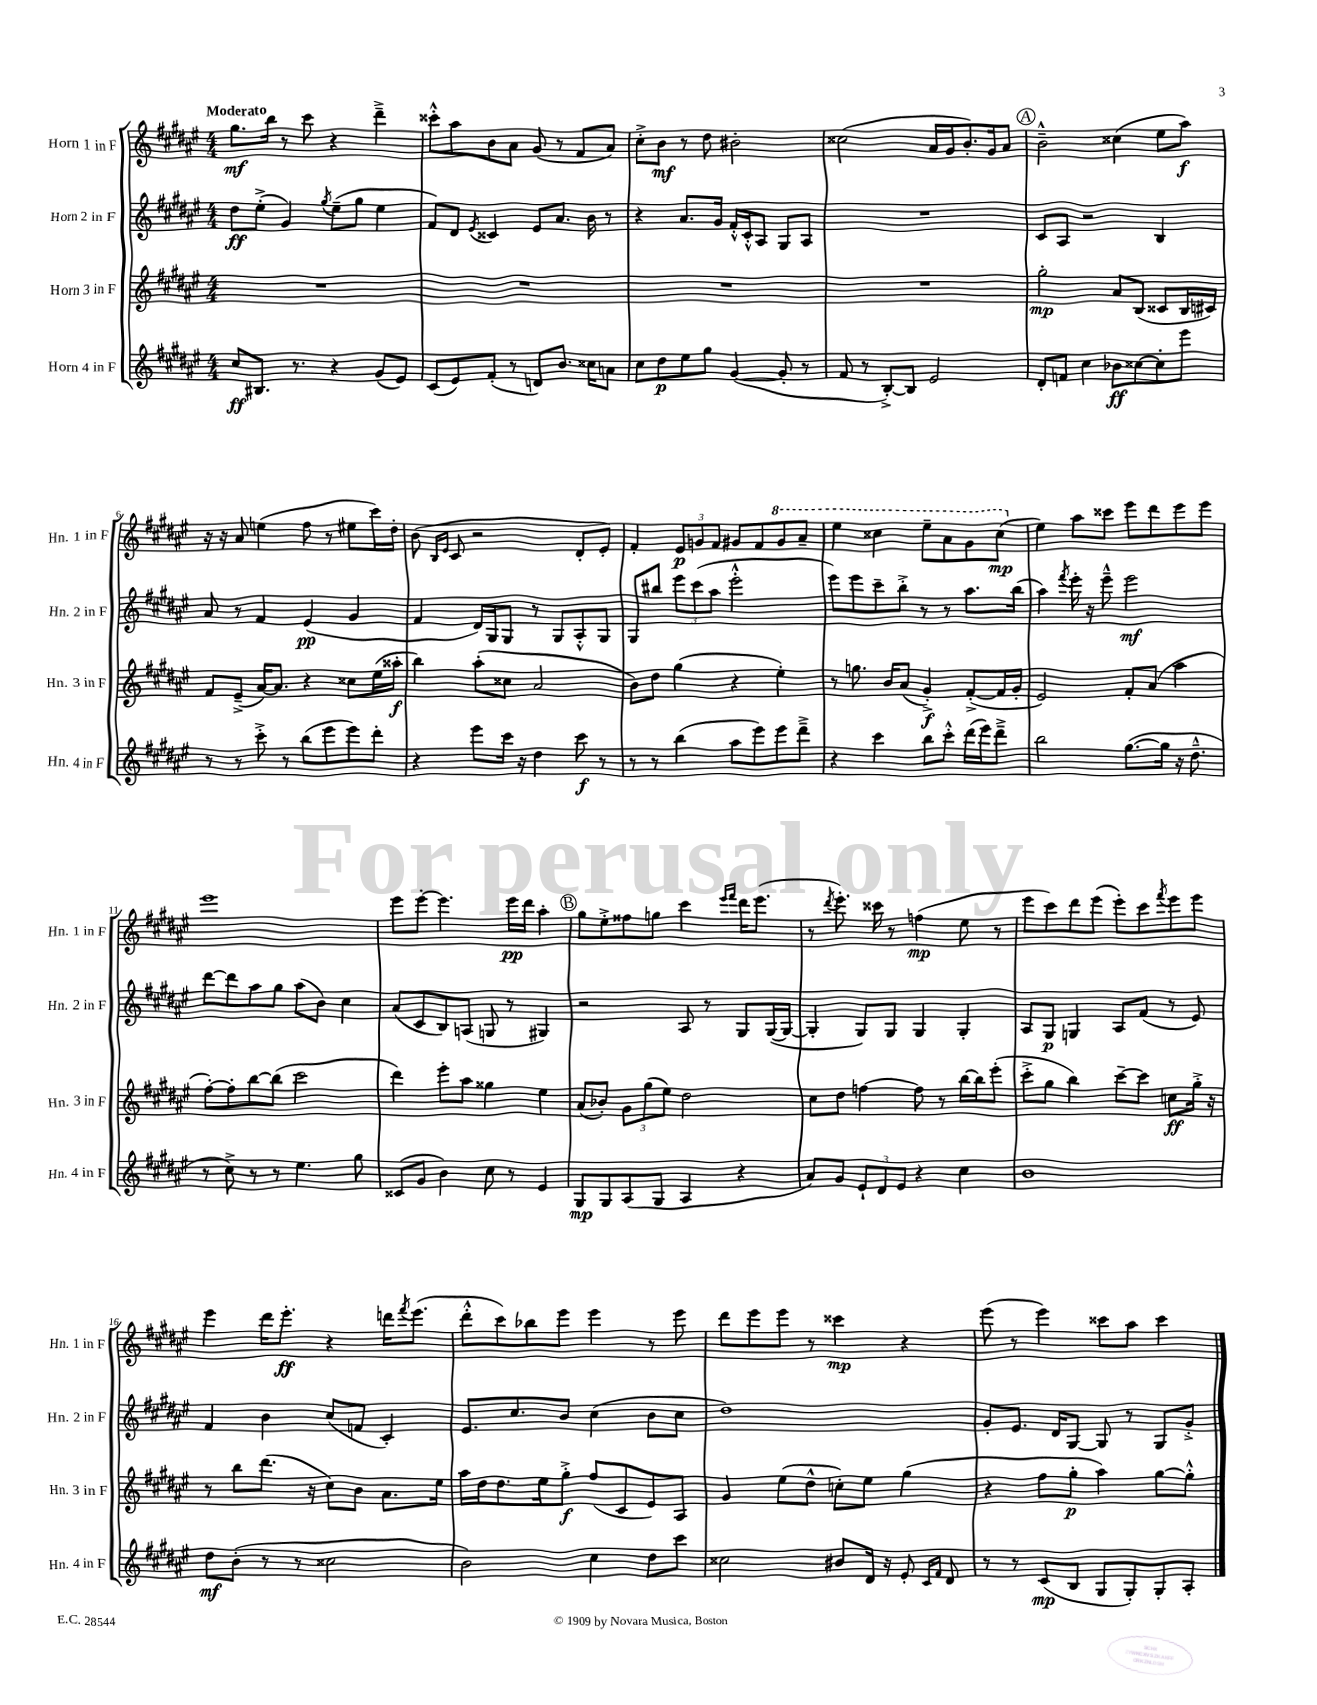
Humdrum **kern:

**kern	**kern	**kern	**kern
*staff4	*staff3	*staff2	*staff1
*clefG2	*clefG2	*clefG2	*clefG2
*k[f#c#g#d#a#e#]	*k[f#c#g#d#a#e#]	*k[f#c#g#d#a#e#]	*k[f#c#g#d#a#e#]
*M4/4	*M4/4	*M4/4	*M4/4
8cc#/L	1r	8dd#\L	8.gg#\L
8.B#/J	.	(8ee#'^\J	.
.	.	.	16bb\Jk
.	.	4g#/)	8r
8.r	.	.	.
.	.	.	8ccc#\
.	.	8qgg#/	.
4r	.	(8ee#~\L	4r
.	.	8gg#\J	.
(8g#/L	.	4ee#\	4ddd#~^\
8e#/J)	.	.	.
=	=	=	=
(8c#/L	1r	8f#/L)	8ccc##'^^\L
8e#/)	.	8d#/J	8aa#\
.	.	8qe#/	.
(8f#'/J	.	4c##/	8b\
8r	.	.	8a#\J
8d/L)	.	8e#/L	(8g#/
8.b/J	.	8.a#/J	8r
.	.	.	8f#/L
16cc##\LK	.	16b\	.
8a\J	.	8r	8a#/J)
=	=	=	=
8cc#\L	1r	4r	8cc#'^\L
8dd#\	.	.	8b\J
8ee#\	.	8.a#/L	8r
8gg#\J	.	.	8dd#\
.	.	16g#/Jk	.
([4g#/	.	16f#'^^/LL	2b#'\
.	.	16c#'^^/J	.
.	.	8A#/J	.
8g#'/]	.	8G#/L	.
8r	.	8A#/J	.
=	=	=	=
8f#/	1r	1r	(2cc##\
8r	.	.	.
[8B'^/L)	.	.	.
8B/]J	.	.	.
2e#/	.	.	16a#/LL
.	.	.	16g#/J
.	.	.	8.b'/)
.	.	.	16g#/k
.	.	.	8a#/J
=	=	=	=
8d#'/L	2gg#'\	8c#/L	2b~^^\
8f/J	.	8A#/J	.
4cc#\	.	2r	.
8b-\L	8a#/L	.	(4cc##\
[8cc##\	(8B/J	.	.
8cc##'\]	8c##/L	4B/	8ee#\L
8eee#\J	16B/L	.	8aa#\J)
.	16c#/JJ)	.	.
=	=	=	=
8r	8f#/L	8a#/	16r
.	.	.	16r
8r	(8e#~^/J	8r	8a#/
8ccc#'^\	[16a#/LK)	4f#/	(4ee\
.	8.a#/]J	.	.
8r	.	.	.
(8bb\L	4r	(4e#/	8ff#\
8eee#\	.	.	8r
8eee#\)	8cc##\L	4g#/	8ee#\L
8ddd#'\J	(16ee#\L	.	16ccc#\L)
.	16aa##'\JJ	.	16dd#'\JJ
=	=	=	=
4r	4bb\)	4f#/	(8b\
.	.	.	16qqB/LL
.	.	.	16qqe#/JJ
.	.	.	8c#/
8eee#\L	(8aa#'\L	16d#/LL)	2r
.	.	16G#/J	.
16ccc#\Jk	8cc##\J	8G#/J	.
16r	.	.	.
4dd#\	2a#/	8r	.
.	.	8G#/L	.
8ccc#\	.	8A#'^^/	8d#'/L
8r	.	8G#/J	8e#'/J)
=	=	=	=
8r	8b\L)	8G#/L	4f#'/
8r	8dd#\J	8bb#/J	.
(4bb\	(4gg#\	12eee#\L	12e#/L
.	.	(12ccc#\	12g/
.	.	12aa#\J	12f#/J
8aa#\L	4r	2eee#'^^\	8g#/L
8eee#\)	.	.	8f#/
8eee#\	4ee#'\)	.	8gg#/
8ddd#~^\J	.	.	8aa#~/J
=	=	=	=
4r	8r	8eee#\L)	4eee#\
.	8.gg\	8eee#\	.
4ccc#\	.	8ccc#~\	4ccc##\
.	16b/LK	.	.
.	(8a#/J	8bb'^\J	.
8bb\L	4g#'^/)	8r	8eee#~\L
8ccc#'^^\J	.	8r	8aa#\
(16ddd#\LL	([8f#'^/L	8.aa#\L	8gg#\
16eee#\J)	.	.	.
8ddd#~^\J	16f#/]L	.	(8ccc##\J
.	16g#'/JJ	(16bb\Jk	.
=	=	=	=
2bb\	2e#/)	4aa#\)	4ee#\)
.	.	8qfff#/	.
.	.	16eee#'\	8aa#\L
.	.	16r	.
.	.	8eee#~^^\	8ccc##\J
([8.gg#\L	8f#'/L	2eee#\	8eee#\L
.	(8a#/J	.	8ddd#\
16gg#\]Jk	.	.	.
16r	4aa#\	.	8eee#\
8.dd#~^^\	.	.	.
.	.	.	8eee#\J
=	=	=	=
8r	[8ff#'\L)	[8ddd#\L	1eee#
8cc#^\)	8ff#'\]	8ddd#\]	.
8r	[8bb\	8aa#\	.
8r	(8bb\]J	8gg#\J	.
4.ee#\	2ccc#\	(8aa#\L	.
.	.	8b\J)	.
.	.	4cc#\	.
8gg#\	.	.	.
=	=	=	=
(8c##/L	4ddd#\)	(8a#/L	8eee#\L
8g#/J	.	8c#/	[8eee#'\J
4b\)	8eee#'\L	8B/)	4.eee#\]
.	8aa#\J	(8A/J	.
8cc#\	4gg##\	8G/	.
8r	.	8r	16eee#\LL
.	.	.	16ddd#\JJ
4e#/	4ee#\	4G#/)	4aa#'\
=	=	=	=
8G#/L	(8a#/L	2r	8gg#\L
8G#/	8b-'/J)	.	8ee#'^\
(8A#/	12g#\L	.	8ff##\
.	(12gg#\	.	.
8G#/J	.	.	8gg\J
.	12ee#\J)	.	.
4A#/	2dd#\	8A#/	4ccc#\
.	.	8r	.
.	.	.	16qqeee#/LL
.	.	.	16qqfff#/JJ
4r	.	8G#/L	16ddd#\LK
.	.	.	(8.eee#\J
.	.	([16G#/L	.
.	.	16G#/_JJ	.
=	=	=	=
8a#/L)	8cc#\L	4G#'/]	8r
.	.	.	8qddd#/
8g#/J	8dd#\J	.	8.eee#'\)
12e#`/L	[4ff\	8G#/L)	.
.	.	.	16ccc##\
12d#/	.	.	.
.	.	8G#/J	8r
12e#/J	.	.	.
4r	8ff\]	4G#/	(4ff\
.	8r	.	.
4cc#\	[16bb\LL	4G#'/	8ee#\
.	16bb\]J	.	.
.	(8eee#'\J	.	8r
=	=	=	=
1b	8ccc#'^\L	8A#/L	8eee#\L
.	8gg#\J	8G#/J	8ccc#\)
.	4bb\)	4G/	8ddd#\
.	.	.	(8eee#\J
.	[8ccc#~\L	8A#/L	8eee#'\L)
.	8ccc#\]J	(8f#/J	8ccc#\
.	.	.	8qfff#/
.	8cc\L	8r	8eee#\
.	16gg#'^\Jk	8e#/)	8eee#\J
.	16r	.	.
=	=	=	=
8dd#\L	8r	4f#/	4eee#\
(8b'\J	8bb\L	.	.
8r	(8.ddd#\J	4b\	16ddd#\LK
.	.	.	8.eee#'\J
8r	.	.	.
.	16r	.	.
2cc##\	8cc#\L)	(8cc#/L	4r
.	8b\J	8f/J	.
.	8.a#\L	4c#'/)	16ddd\LK
.	.	.	8qfff#/
.	.	.	(8.eee#\J
.	16ee#\Jk	.	.
=	=	=	=
2b\)	16aa#\LL	8.e#/L	8ddd#'^^\L
.	16dd#\J	.	.
.	8.dd#\	.	8ccc#\)
.	.	8.cc#/	.
.	.	.	8bb-\
.	16ee#\k	.	.
.	8gg#'^\J	8b/J	8eee#\J
4cc#\	(8ff#/L	(4cc#\	4eee#\
.	8c#/	.	.
8dd#\L	8e#/)	8b\L	8r
8ccc#\J	8A#/J	8cc#\J	8eee#\
=	=	=	=
2cc##\	4g#/	1dd#)	8ddd#\L
.	.	.	8eee#\
.	(8ee#\L	.	8eee#\J
.	8dd#^^\J	.	8r
8b#/L	8cc'\L)	.	4ccc##\
16d#/Jk	8ee#\J	.	.
16r	.	.	.
8e#'/	(4gg#\	.	4r
16qqc#/LL	.	.	.
16qqf#/JJ	.	.	.
8d#/	.	.	.
=	=	=	=
8r	4r	8g#'/L	(8eee#\
8r	.	8.e#/J	8r
(8c#/L	8ff#\L	.	4eee#\)
.	.	16d#/LK	.
8B/J	8gg#'\J	[8G#/J	.
8G#/L	4aa#\)	8G#/]	8ccc##\L
8G#'/)	.	8r	8aa#\J
8G#'/	[8gg#\L	8G#/L	4ccc##\
8A#'/J	8gg#'^^\]J	8g#'^/J	.
==	==	==	==
*-	*-	*-	*-
